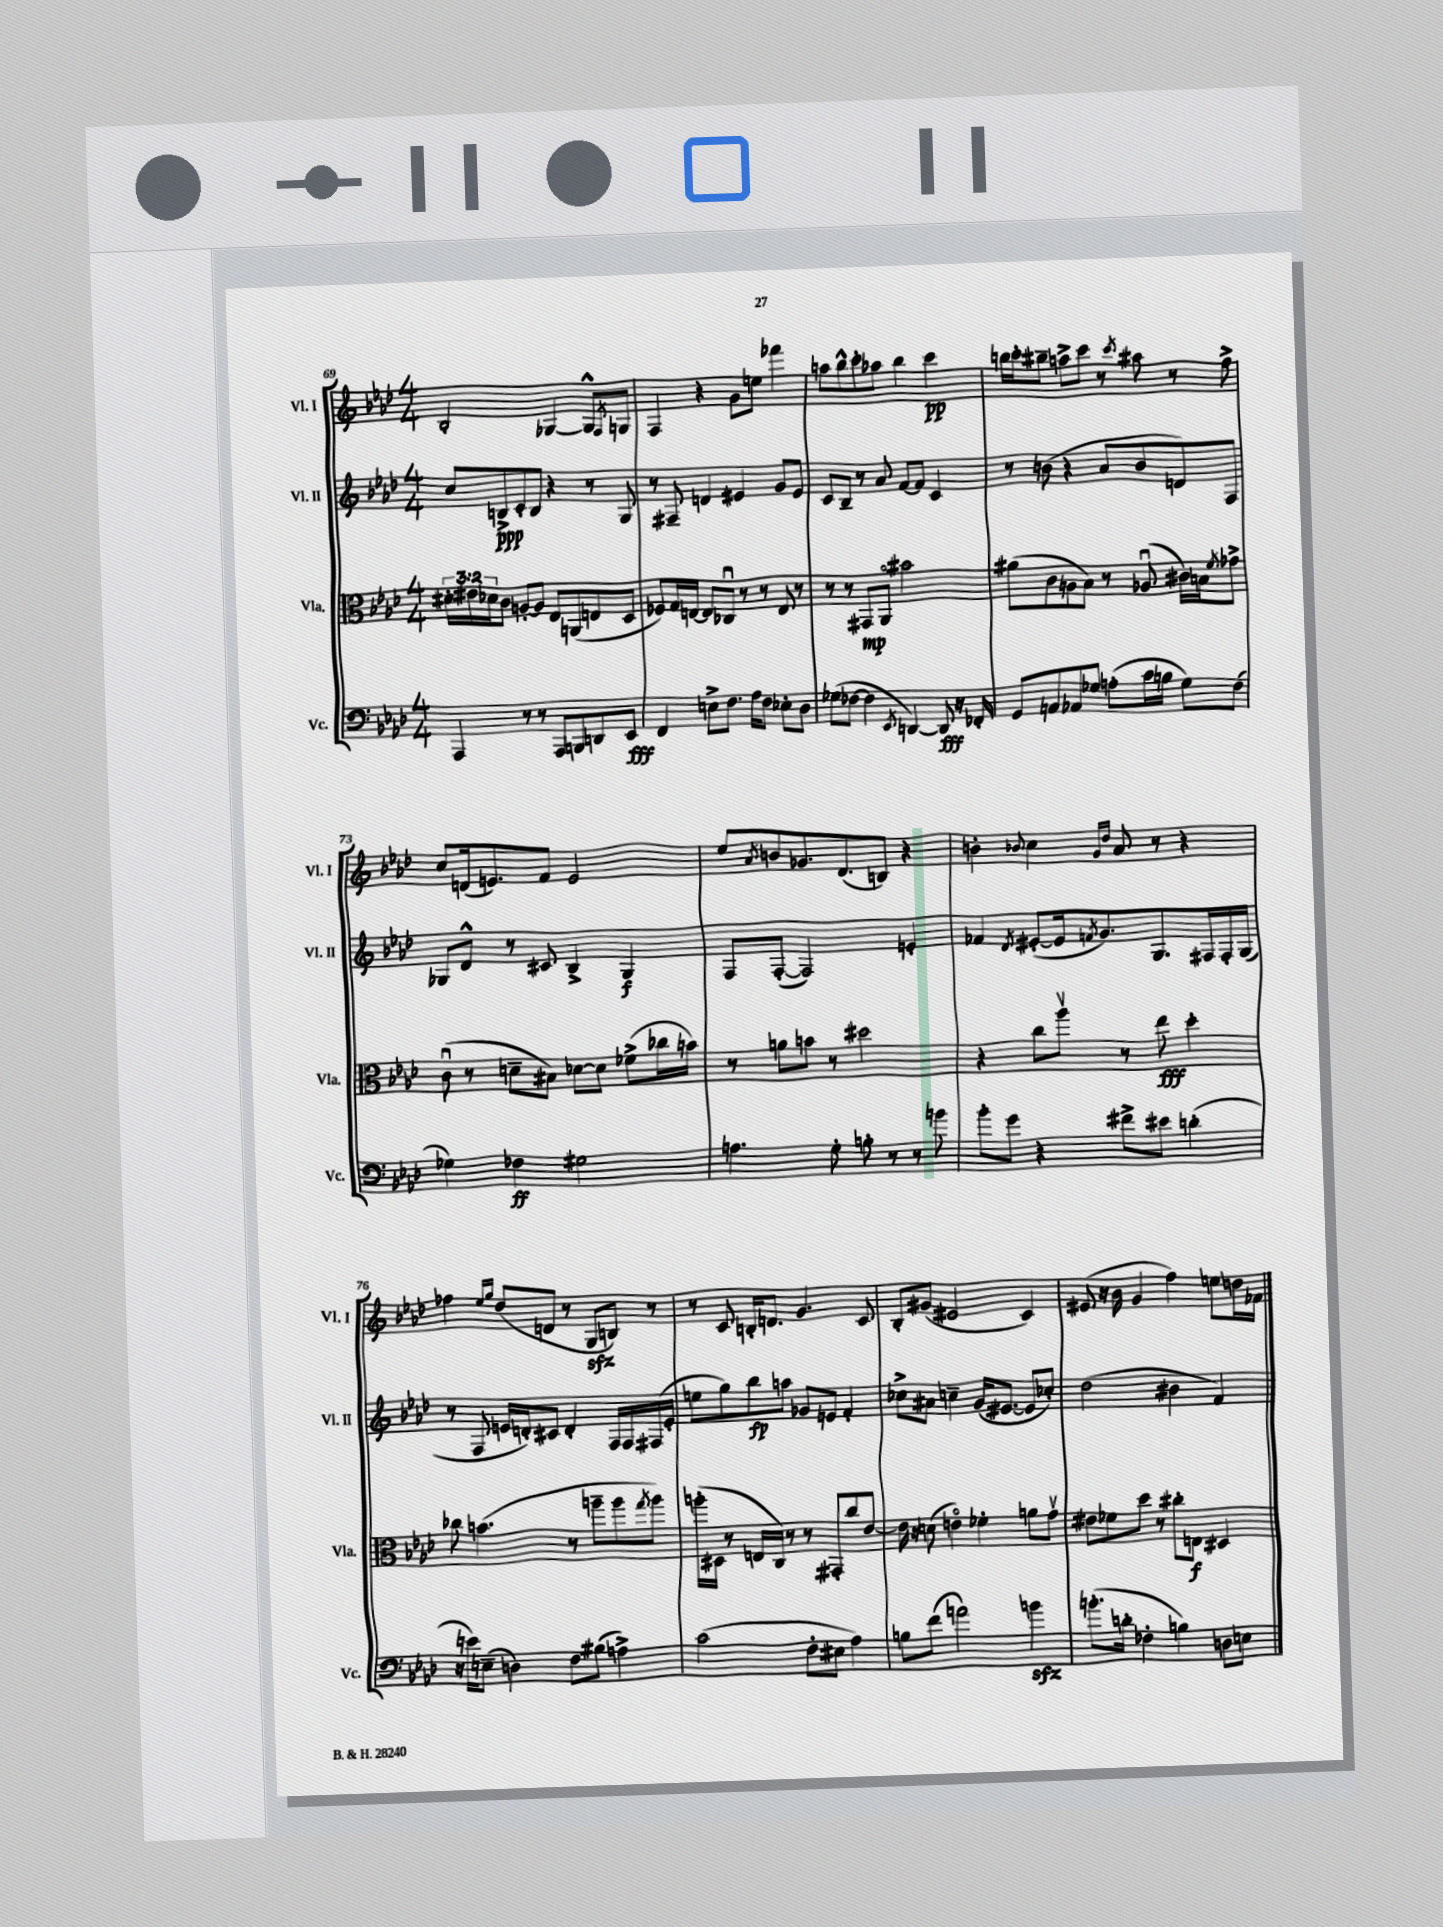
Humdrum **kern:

**kern	**kern	**kern	**kern
*staff4	*staff3	*staff2	*staff1
*clefF4	*clefC3	*clefG2	*clefG2
*k[b-e-a-d-]	*k[b-e-a-d-]	*k[b-e-a-d-]	*k[b-e-a-d-]
*M4/4	*M4/4	*M4/4	*M4/4
4AAA-/	24d#'\LL	8cc/L	2B-'/
.	24e#\	.	.
.	24d-\J	.	.
.	8c\J	8B^/	.
8r	[8A'/L	8c'/	.
8r	8A/]J	8B/J	.
8AAA-/L	8E-/L	4r	[4G-/
8BBB/	(8AA/	.	.
8DD/	8E/	8r	8G-^^/]L
.	.	.	8qF/
8EE-/J	8D-/J	8G/	8G/J
=	=	=	=
4FF/	8F-/L)	8r	4F/
.	16G/L	8F#~/	.
.	[16E/JJ	.	.
8E^\L	8E/]L	4d/	4r
8.F\J	8C-u/J	.	.
.	8r	4e#/	8g\L
16A-\LK	.	.	.
8F\J	8r	.	8ee\J
8E-'\L	8E/	8g/L	4fff-\
8D-\J	8r	8e#/J	.
=	=	=	=
(8G-\L	8r	8c/L	8aa\L
[8F-\J	8r	8B-~/J	8bb-^^\
4F-\]	8GG#/L	8r	8ccc'\
.	8AA-o/J	8a-/	8aa-\J
8qEE-/	.	.	.
[4DD/)	2b#\	[8f/L	4bb-\
.	.	8f/]J	.
8DD/]	.	4c/	4ccc\
16r	.	.	.
16FF-'/	.	.	.
=	=	=	=
8GG/L	(8a#\L	8r	16bb\LL
.	.	.	16ccc'\J
8AA/	8c\	(8b\	8bb#~\J
8AA-/	8A\	4r	8aa^\L
8G-/J	8B-\J)	.	8ccc\J
(8A'\L	8r	8a-/L	8r
.	.	.	8qccc/
16c\L	(8A-u/	8b/	8aa#\
16B\JJ	.	.	.
8G-\L)	16c#\LL)	8d/)	8r
.	16B\J	.	.
.	8qf/	.	.
(8F\J	8g-^\J	8F/J	8ff^\
=	=	=	=
4G-\)	(8cu\	8G-/L	8cc/L
.	8r	8d-^^/J	(16d/k
.	.	.	8.e/)
4F-\	8d~\L	8r	.
.	8B#\J)	8c#/	8f/J
2G#\	[8d-\L	4B-^/	2e/
.	8d-\]J	.	.
.	(8f-^\L	4G-/	.
.	16cc-\L	.	.
.	16b\JJ)	.	.
=	=	=	=
4.A\	8r	8F/L	8ee-/L
.	.	.	8qa-/
.	8a\L	([8F'/J	8b/
.	8b\J	2F/])	8.g-/
8G'\	8r	.	.
.	.	.	(8.d-/
8B'\	2dd#\	.	.
8r	.	.	8B/J)
8r	.	4e'/	4r
8b\	.	.	.
=	=	=	=
8b-'\L	4r	4f-/	4b'\
8g\J	.	.	.
.	.	8qd-/	8qqb-/
4r	8cc\L	([8e#'/L	4cc\
.	8aa-v\J	16e#/]k	.
.	.	8qf/	.
.	.	8.g/)	.
.	.	.	16qqg/LL
.	.	.	16qqdd-/JJ
8f#^\L	8r	.	8a-/
8e#\J	8ee-\	8.G/	8r
(4d'\	4dd-'\	.	4r
.	.	16F#/L	.
.	.	16F#'/	.
.	.	(16G/JJ	.
=	=	=	=
16r	8cc-\	8r	4ff-\
16e\LK)	.	.	.
(8E~\J	(4.b\	8F/	.
.	.	.	16qqee-/LL
.	.	.	16qqgg/JJ
4D\)	.	16e/LL	(8dd-/L
.	.	16d'/J)	.
.	.	8c#/J	8d/J
8F\L	8r	4d'/	8r
(8B#\J	8aa~\L	.	8G/L
4A^\)	8aa\	16F/LL	8B/J)
.	.	16F/	.
.	8qgg/	.	.
.	8aa\J)	(16F#/	8r
.	.	16e'/JJ	.
=	=	=	=
(2c\	(16aa'\LL	8ee\L	8r
.	16D#\JJ	.	.
.	8r	8gg\)	8c/
.	16E/LL	8bb-\	16B'/LK
.	16C/JJ)	.	8.d/J
.	8r	8aa\J	.
8F'\L	8r	8g-/L	4.g/
8E#\J	8GG#'/L	8e/J	.
4A-\)	8cc/	4f'/	.
.	[8e-/J	.	8c/
=	=	=	=
8B\L	16e-\]	8cc-^\L	8B-'/L
.	16r	.	.
(8f\J	(8d\	8a#\J	(8g#/J
2a\)	4eo\)	4cc~\	2e#/
.	4f-'\	(16g/LK	.
.	.	[8.e#/J	.
4b\	8a\L	8e#/]L	4c/)
.	8gv\J	8cc-'/J)	.
=	=	=	=
(8.b'\L	8e#\L	(2dd-\	(8e#/
.	8f-\	.	16r
16d'\Jk	.	.	16b-\
4F-'\	8dd-\J	.	4g/
.	8r	.	.
4B\)	8cc#'\L	4b#\	4ff\)
.	8E\J	.	.
8D\L	4D#/	4f/)	8ee\L
8E\J	.	.	16dd\L
.	.	.	16f-\JJ
==	==	==	==
*-	*-	*-	*-
